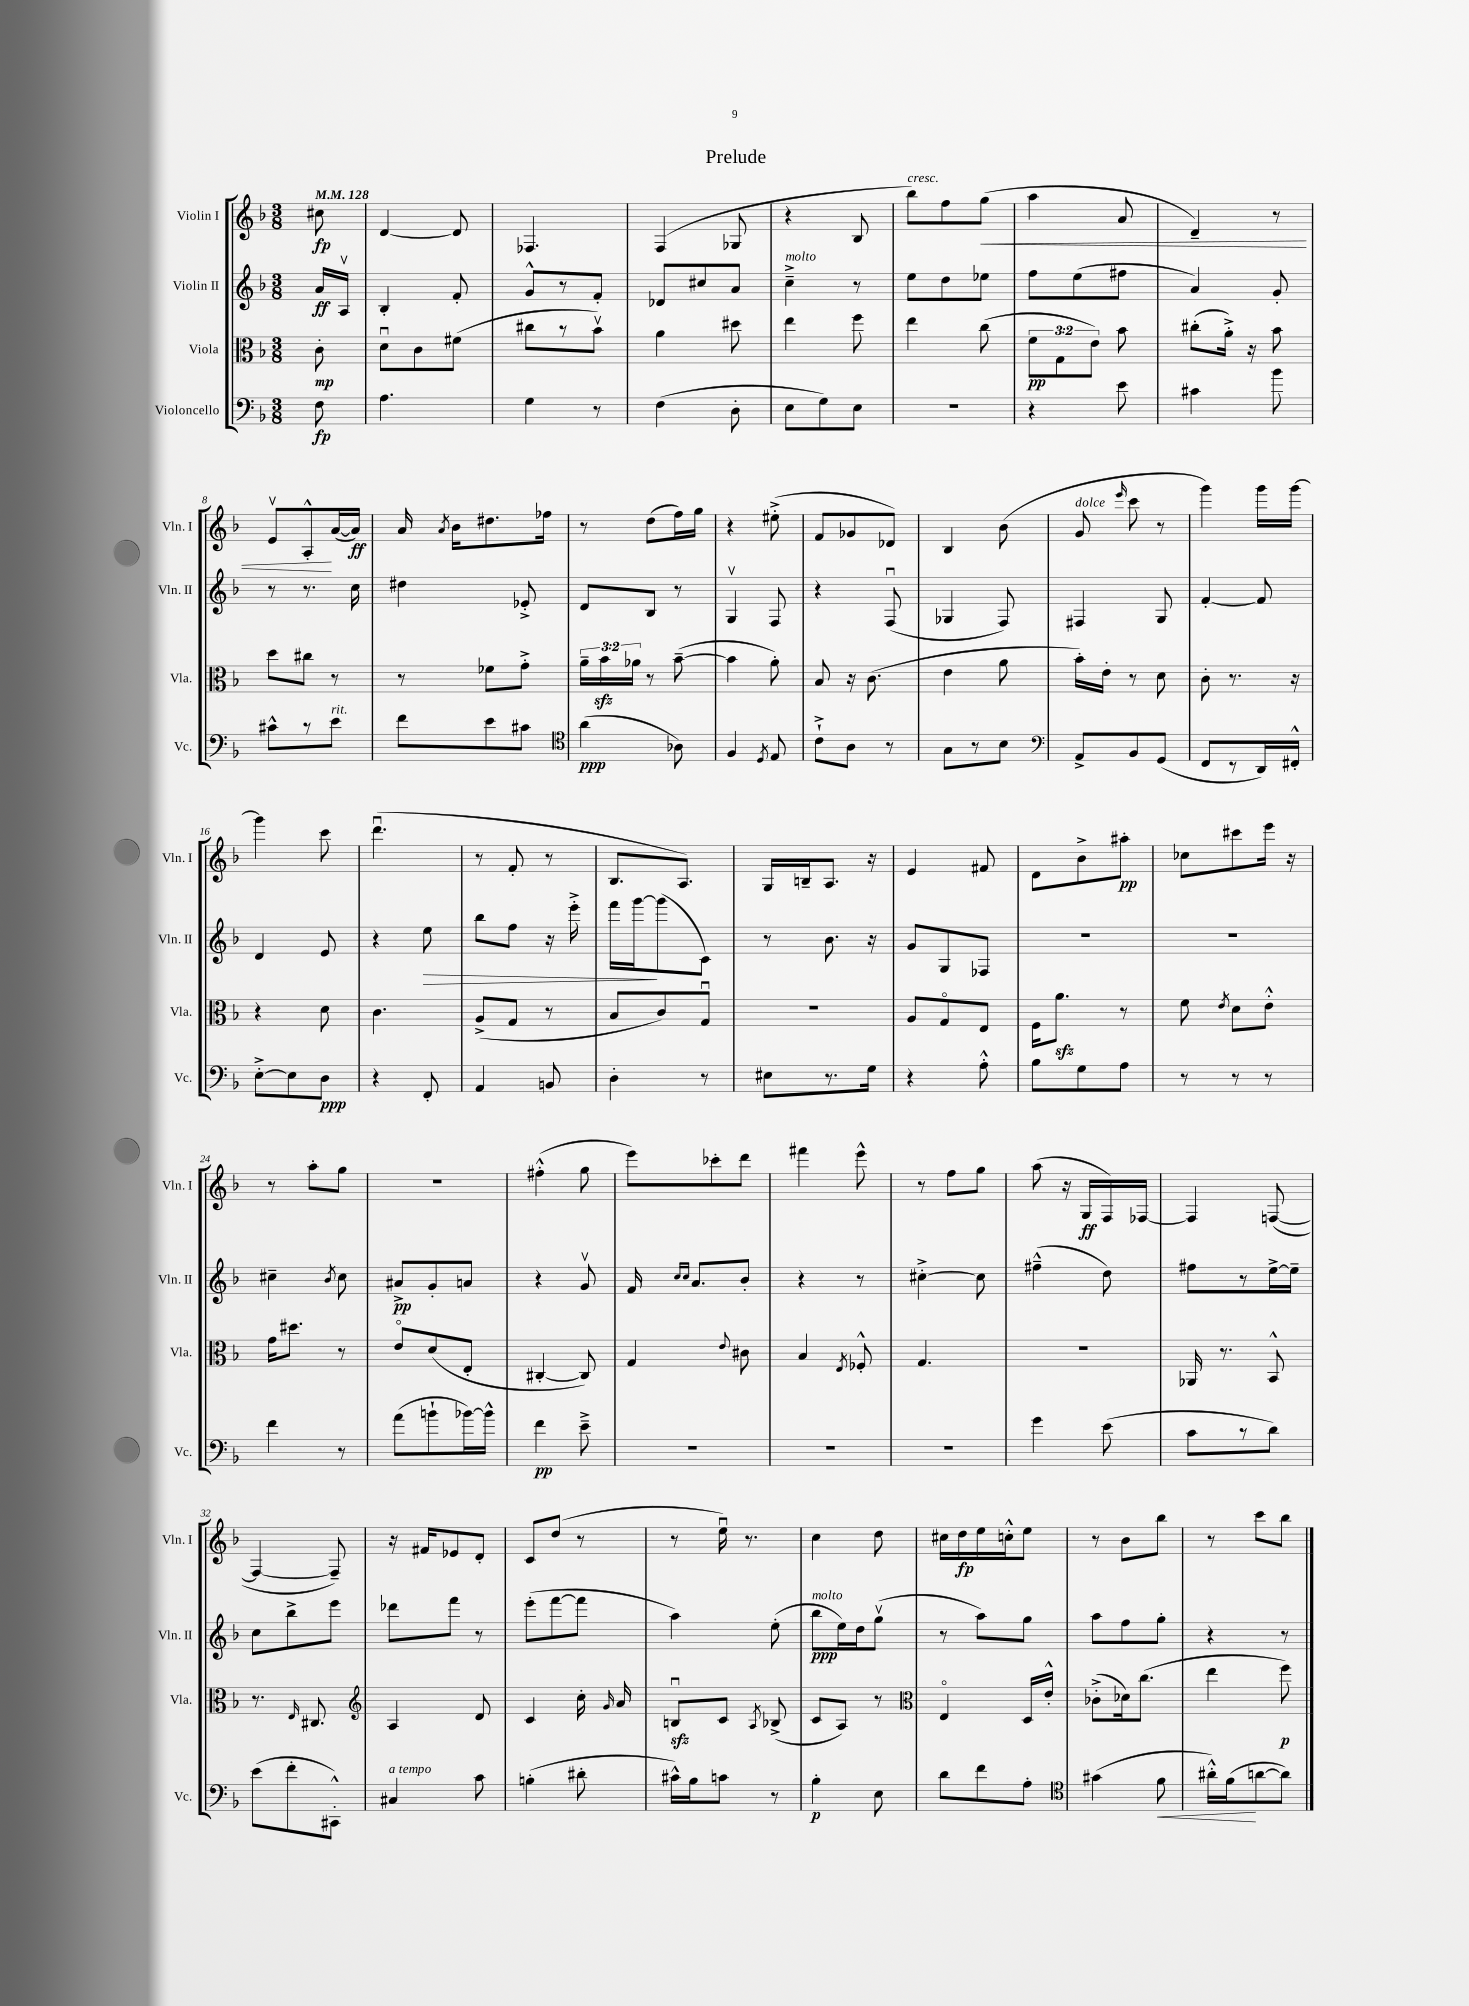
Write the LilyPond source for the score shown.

\header { title = "Prelude" }
<<
\new StaffGroup <<
\new Staff = "s0" \with { instrumentName = "Violin I" shortInstrumentName = "Vln. I" } {
    \clef treble \key f \major \numericTimeSignature \time 3/8 \partial 8 \tempo 4 = 128
    \autoBeamOff cis''8\fp |
    d'4~ d'8 |
    fes4. |
    f4( ges8 |
    r4 bes8 |
    bes''8[^\markup { \italic "cresc." }) f''8 g''8]\<( |
    a''4 a'8 |
    d'4--) r8 |
    e'8[\upbow a8-.-^\! a'16~( a'16]\ff) |
    a'16 \acciaccatura { a'8 } bes'16[ dis''8. fes''16] |
    r8 d''8[( f''16) g''16] |
    r4 eis''8-.->( |
    f'8[ ges'8 des'8]) |
    bes4 bes'8( |
    g'8^\markup { \italic "dolce" } \grace { e'''16 } c'''8 r8 |
    g'''4) g'''16[ g'''16]~ |
    g'''4 c'''8 |
    d'''4.\downbow( |
    r8 f'8-. r8 |
    bes8.[ a8.]) |
    g16[ b16-- a8.] r16 |
    e'4 fis'8 |
    d'8[ bes'8-> ais''8]-.\pp |
    ces''8[ cis'''8 e'''16] r16 |
    r8 a''8[-. g''8] |
    R4. |
    fis''4-.-^( g''8 |
    e'''8[) ces'''8-. d'''8] |
    fis'''4 e'''8-^ |
    r8 f''8[ g''8] |
    a''8( r16 g16[\ff f16) fes16]~ |
    fes4 f8~( |
    f4~ f8--) |
    r16 fis'16[ ees'8 d'8]-. |
    c'8[ d''8]( r8 |
    r8 e''16\downbow) r8. |
    c''4 d''8 |
    cis''16[ d''16\fp e''16 c''16-.-^ e''8] |
    r8 bes'8[ bes''8] |
    r8 c'''8[ bes''8] \bar "|." |
}
\new Staff = "s1" \with { instrumentName = "Violin II" shortInstrumentName = "Vln. II" } {
    \clef treble \key f \major \numericTimeSignature \time 3/8 \partial 8
    \autoBeamOff a'16[\ff a16]\upbow |
    bes4-. f'8-. |
    g'8[-^ r8 f'8]-. |
    des'8[ cis''8 a'8] |
    c''4--->^\markup { \italic "molto" } r8 |
    e''8[ d''8 ees''8] |
    f''8[ e''8( fis''8] |
    a'4) g'8-. |
    r8 r8. c''16 |
    dis''4 ees'8-.-> |
    d'8[ bes8] r8 |
    g4\upbow f8 |
    r4 f8\downbow( |
    ges4 f8) |
    fis4 g8 |
    f'4~-. f'8 |
    d'4 e'8 |
    r4 e''8\> |
    bes''8[ f''8] r16 e'''16-.-> |
    f'''16[ g'''16~\! g'''8( c'8]) |
    r8 bes'8. r16 |
    g'8[ g8 fes8] |
    R4. |
    R4. |
    cis''4-- \acciaccatura { bes'8 } cis''8 |
    ais'8[->\pp g'8-. a'8] |
    r4 g'8\upbow |
    f'16 \grace { c''16[ c''16] } a'8.[ bes'8]-. |
    r4 r8 |
    cis''4~-.-> cis''8 |
    fis''4---^( d''8) |
    fis''8[ r8 e''16~-> e''16]-- |
    c''8[ bes''8-> e'''8] |
    des'''8[ f'''8] r8 |
    e'''8[-.( f'''8~ f'''8] |
    a''4) e''8-.( |
    bes''8[\ppp^\markup { \italic "molto" } e''16) d''16 g''8]\upbow( |
    r8 a''8[) g''8] |
    a''8[ f''8 g''8]-. |
    r4 r8 \bar "|." |
}
\new Staff = "s2" \with { instrumentName = "Viola" shortInstrumentName = "Vla." } {
    \clef alto \key f \major \numericTimeSignature \time 3/8 \override Staff.TupletNumber.text = #tuplet-number::calc-fraction-text \partial 8
    \autoBeamOff c'8-.\mp |
    d'8[\downbow c'8 fis'8]( |
    cis''8[ r8 bes'8]\upbow) |
    a'4 dis''8 |
    e''4 f''8 |
    e''4 c''8( |
    \tuplet 3/2 { f'8[\pp g8 e'8]) } bes'8 |
    cis''8[-.( a'16]-.->) r16 bes'8 |
    d''8[ cis''8] r8 |
    r8 fes'8[ g'8]-.-> |
    \tuplet 3/2 { a'16[-- bes'16\sfz aes'16] } r8 bes'8~--( |
    bes'4 a'8-.) |
    bes8 r16 c'8.( |
    e'4 a'8 |
    bes'16[-.) e'16]-. r8 d'8 |
    c'8-. r8. r16 |
    r4 d'8 |
    c'4. |
    a8[->( g8] r8 |
    bes8[ c'8) g8]\downbow |
    R4. |
    a8[ g8\flageolet e8] |
    f16[ a'8.]\sfz r8 |
    f'8 \acciaccatura { e'8 } d'8[ e'8]-.-^ |
    g'16[ dis''8.] r8 |
    e'8[\flageolet d'8( e8]-. |
    cis4~-. cis8) |
    g4 \appoggiatura { e'8 } cis'8 |
    bes4 \acciaccatura { e8 } fes8-.-^ |
    g4. |
    R4. |
    aes,16 r8. bes,8-^ |
    r8. \grace { e16 } cis8. |
    \clef treble a4 d'8 |
    c'4 c''16-. \grace { g'16 } a'16 |
    b8[\downbow\sfz c'8] \acciaccatura { a8 } bes8->( |
    c'8[ a8]) r8 |
    \clef alto e4\flageolet d16[ e'16]-.-^ |
    ces'8[-.->( des'16) c''8.]( |
    e''4 f''8\p) \bar "|." |
}
\new Staff = "s3" \with { instrumentName = "Violoncello" shortInstrumentName = "Vc." } {
    \clef bass \key f \major \numericTimeSignature \time 3/8 \partial 8
    \autoBeamOff f8\fp |
    a4. |
    g4 r8 |
    f4( d8-. |
    e8[ g8) e8] |
    R4. |
    r4 e'8 |
    cis'4 bes'8 |
    cis'8[-^ r8 e'8]^\markup { \italic "rit." } |
    f'8[ e'8 cis'8] |
    \clef tenor a'4\ppp( aes8) |
    f4 \acciaccatura { d8 } e8 |
    c'8[-!-> a8] r8 |
    g8[ r8 bes8] |
    \clef bass a,8[-> bes,8 g,8]( |
    f,8[ r8 d,16) fis,16]-.-^ |
    e8[~-.-> e8 d8]\ppp |
    r4 f,8-. |
    a,4 b,8 |
    d4-. r8 |
    eis8[ r8. g16] |
    r4 a8-.-^ |
    bes8[ g8 a8] |
    r8 r8 r8 |
    f'4 r8 |
    a'8[( b'8-! bes'16~) bes'16]-^ |
    f'4\pp e'8---> |
    R4. |
    R4. |
    R4. |
    g'4 e'8( |
    c'8[ r8 d'8]) |
    e'8[( f'8-. cis,8]-.-^) |
    cis4^\markup { \italic "a tempo" } c'8 |
    b4-.( dis'8-. |
    cis'16[-^) bes16 c'8] r8 |
    bes4-.\p e8 |
    d'8[ f'8 a8]-. |
    \clef tenor gis'4( f'8\< |
    ais'16[-.-^) f'16\!( a'8~ a'8]) \bar "|." |
}
>>
>>
